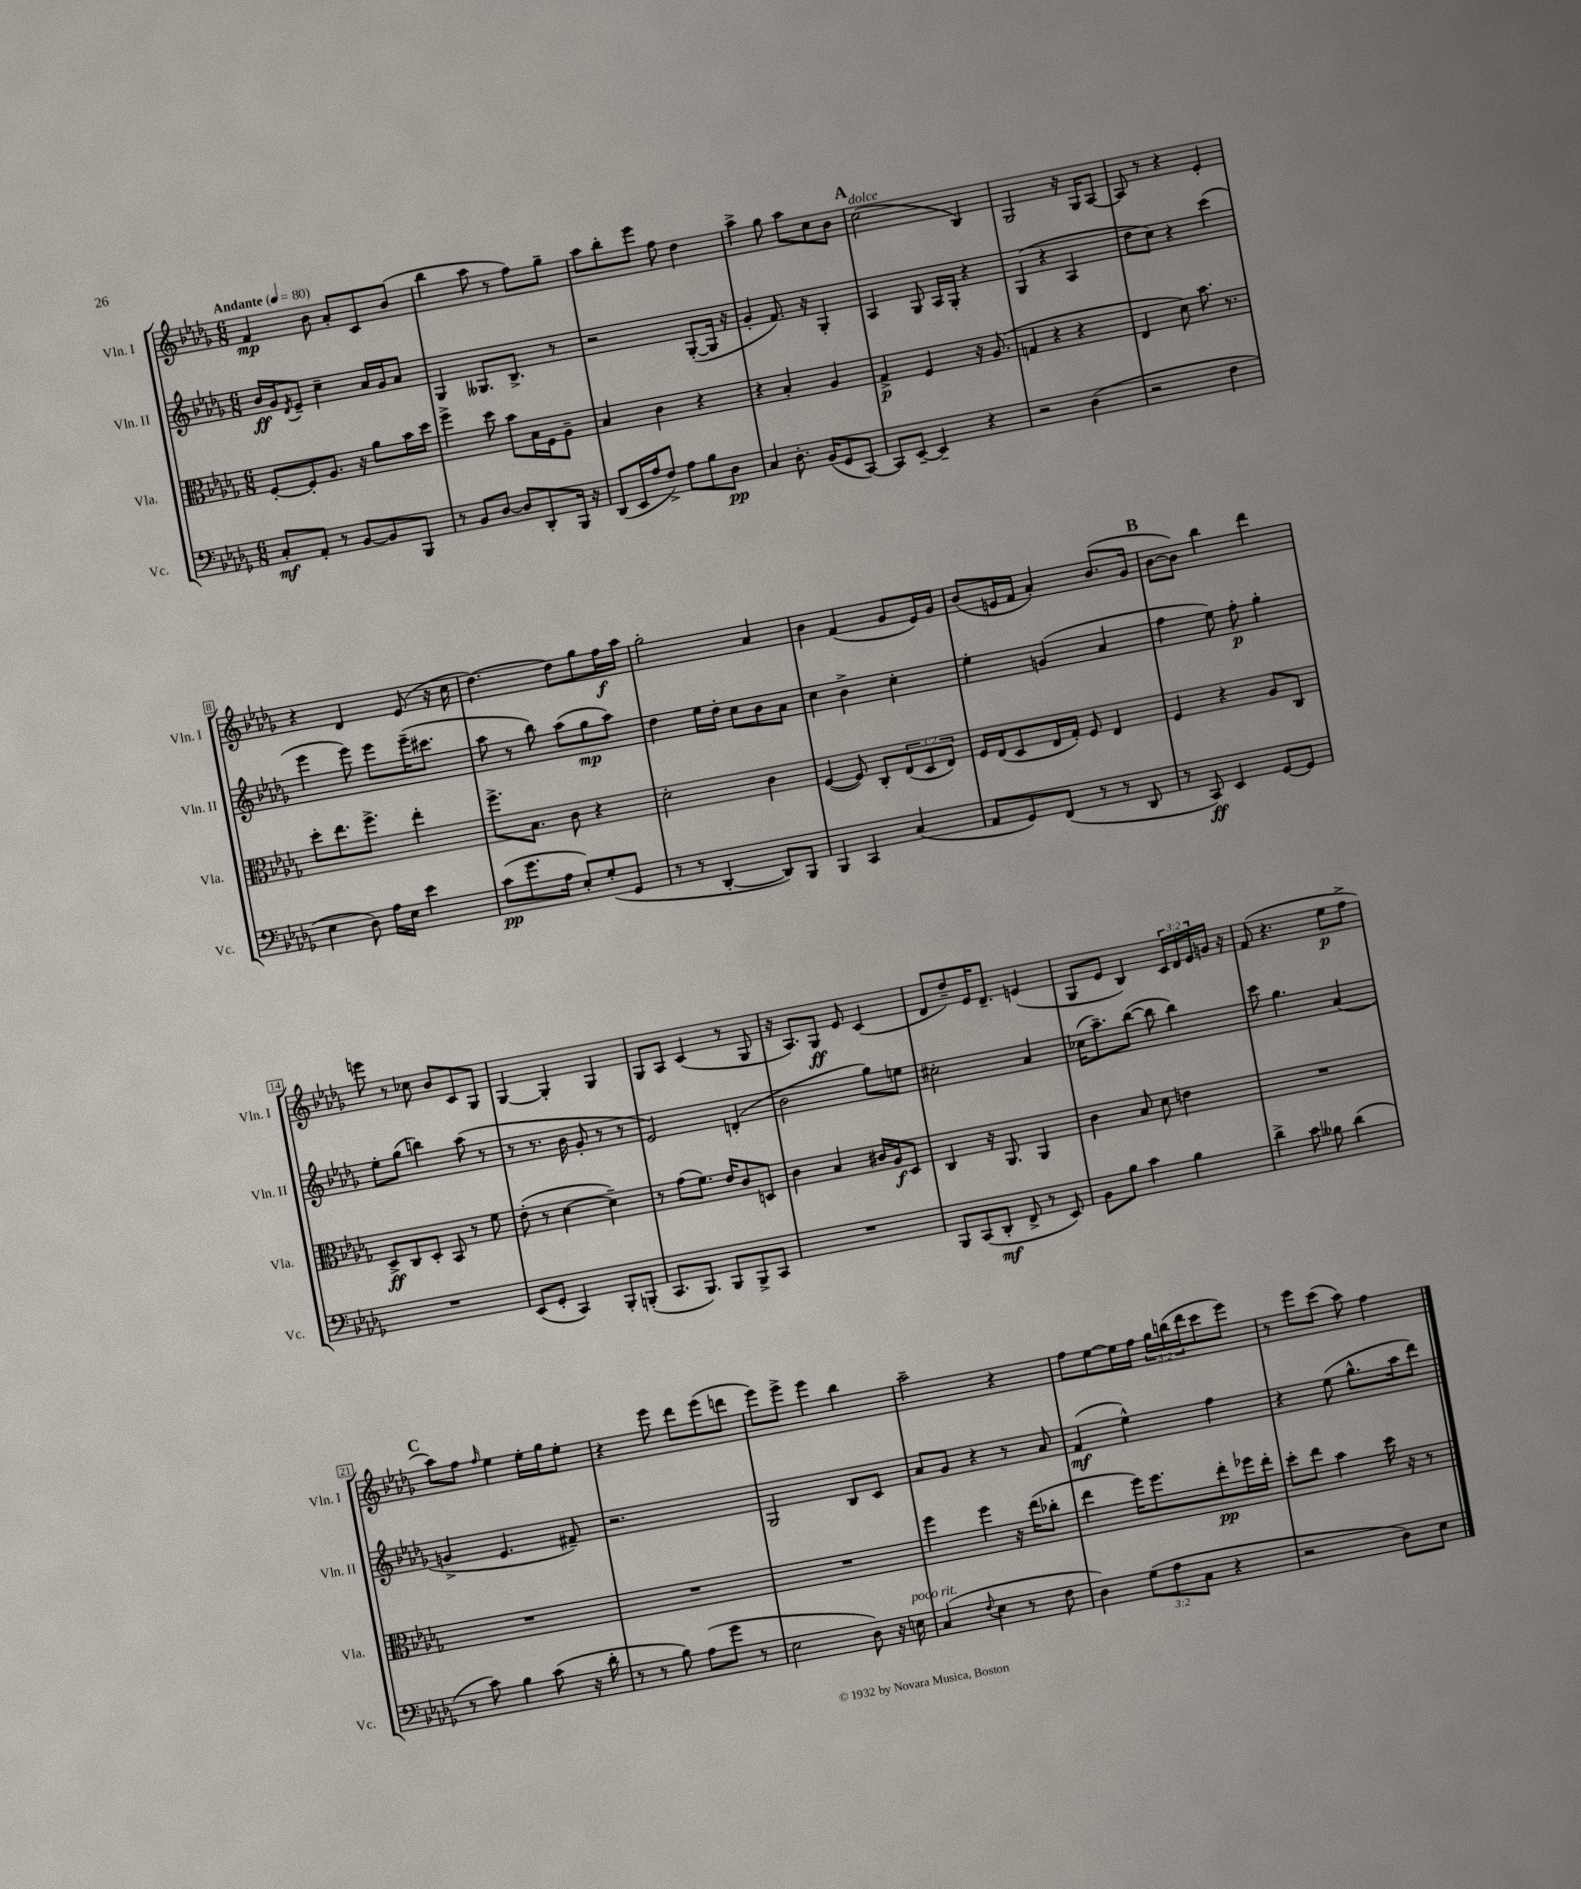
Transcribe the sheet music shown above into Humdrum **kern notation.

**kern	**dynam	**kern	**dynam	**kern	**dynam	**kern	**dynam
*part4	*part4	*part3	*part3	*part2	*part2	*part1	*part1
*staff4	*staff4	*staff3	*staff3	*staff2	*staff2	*staff1	*staff1
*I"Vc.	*	*I"Vla.	*	*I"Vln. II	*	*I"Vln. I	*
*I'Vc.	*	*I'Vla.	*	*I'Vln. II	*	*I'Vln. I	*
*clefF4	*	*clefC3	*	*clefG2	*	*clefG2	*
*k[b-e-a-d-g-]	*	*k[b-e-a-d-g-]	*	*k[b-e-a-d-g-]	*	*k[b-e-a-d-g-]	*
*M6/8	*	*M6/8	*	*M6/8	*	*M6/8	*
*MM80	*	*MM80	*	*MM80	*	*MM80	*
=1	=1	=1	=1	=1	=1	=1	=1
!	!	!	!	!	!	!LO:TX:a:B:t=Andante	!
8C'/L	mf	[8F'/L	.	16b-/LL	ff	4f/	mp
.	.	.	.	16g-/J	.	.	.
.	.	.	.	8qd-/	.	.	.
8AA-'/J	.	8F'/]	.	8e-~/J	.	.	.
8r	.	8.A-/J	.	4cc~\	.	8b-\	.
[8BB-/L	.	.	.	.	.	8a-'/L	.
.	.	16r	.	.	.	.	.
8BB-/]	.	8a-\L	.	16a-/LL	.	8c/	.
.	.	.	.	16g-/J	.	.	.
8BBB-/J	.	16b-\L	.	8a-/J	.	(8b-/J	.
.	.	16dd-\JJ	.	.	.	.	.
=2	=2	=2	=2	=2	=2	=2	=2
8r	.	4ff^\	.	4G-/	.	4bb-\	.
8BB-/L	.	.	.	.	.	.	.
[8D-/J	.	8dd-\	.	8.G--X/L	.	8aa-\	.
8D-/L]	.	8b-\L	.	.	.	8r	.
.	.	.	.	8.B-^/J	.	.	.
8DD-'/	.	16B-\L	.	.	.	8ff\L)	.
.	.	16F\J	.	.	.	.	.
16BBB-/Jk	.	8A-~\J	.	8r	.	8gg-~\J	.
16r	.	.	.	.	.	.	.
=3	=3	=3	=3	=3	=3	=3	=3
(8DD-/L	.	4B-/	.	2r	.	8aa-\L	.
16EE-/L	.	.	.	.	.	8bb-'\	.
16A-/J	.	.	.	.	.	.	.
8F^/J)	.	4c\	.	.	.	8eee-\J	.
8A-\L	.	.	.	.	.	8ff\	.
8B-\	.	4r	.	([8G-'/L	.	4dd-\	.
8D-\J	pp	.	.	16G-/Jk]	.	.	.
.	.	.	.	16r	.	.	.
=4	=4	=4	=4	=4	=4	=4	=4
4C/	.	4r	.	4g-'/	.	4aa-^\	.
8.D-'\	.	4B-'/	.	8.f/)	.	8gg-\	.
.	.	.	.	.	.	8aa-\L	.
(16BB-/KL	.	.	.	16r	.	.	.
8GG-/	.	4A-/	.	4G-'/	.	8cc\	.
[8CC/J)	.	.	.	.	.	8b-\J	.
!!LO:REH:place=s1:t=A
=5	=5	=5	=5	=5	=5	=5	=5
!	!	!	!	!	!	!LO:TX:a:i:t=dolce	!
8CC/L]	.	4G-^/	p	4A-/	.	(2cc\	.
[8EE-~/J	.	.	.	.	.	.	.
4EE-~/]	.	4F/	.	8G-/	.	.	.
.	.	.	.	16A-/LL	.	.	.
.	.	.	.	16G-'/JJ	.	.	.
4r	.	16r	.	4r	.	4B-/)	.
.	.	(8.A-/	.	.	.	.	.
=6	=6	=6	=6	=6	=6	=6	=6
2r	.	4Gn/	.	(4G-/	.	2G-/	.
.	.	4r	.	4r	.	.	.
(4D-\	.	4r	.	4A-/	.	16r	.
.	.	.	.	.	.	16G-/KL	.
.	.	.	.	.	.	[8A-/J	.
=7	=7	=7	=7	=7	=7	=7	=7
2r	.	4E-/	.	8dd-\L	.	8A-/]	.
.	.	.	.	8cc\J)	.	8r	.
.	.	8d-\)	.	4r	.	4r	.
.	.	8.b-\	.	.	.	.	.
4F\	.	.	.	(4ccc\	.	4e-'/	.
.	.	8.r	.	.	.	.	.
!!LO:LB:g=z
=8	=8	=8	=8	=8	=8	=8	=8
4E-\	.	8dd-'\L	.	4eee-\	.	4r	.
.	.	8.ee-\	.	.	.	.	.
8D-\)	.	.	.	8eee-\)	.	4d-/	.
.	.	8.ff^\J	.	.	.	.	.
16A-\LL	.	.	.	8eee-\L	.	.	.
16E-\JJ	.	.	.	.	.	.	.
4e-\	.	4ee-'\	.	(16eee-~\K	.	(8e-/	.
.	.	.	.	8.ccc#X\J	.	.	.
.	.	.	.	.	.	16r	.
.	.	.	.	.	.	16cc\	.
=9	=9	=9	=9	=9	=9	=9	=9
(8c\L	pp	8.ff^\L	.	8aa-\	.	[4.dd-\)	.
8.g-\	.	.	.	8r	.	.	.
.	.	8.B-\J	.	.	.	.	.
.	.	.	.	8bb-\)	.	.	.
16A-\Jk	.	.	.	.	.	.	.
8E-'/L)	.	8c\	.	(8aa-\L	.	8dd-\L]	.
(8G-'/	.	4r	.	8gg-\	mp	8gg-\	.
8GG-/J	.	.	.	8aa-\J)	.	16ff\L	f
.	.	.	.	.	.	16aa-\JJ	.
=10	=10	=10	=10	=10	=10	=10	=10
8r	.	2d-'\	.	4dd-\	.	2gg-'\	.
8r	.	.	.	.	.	.	.
[4DD-'/	.	.	.	16ee-\LL	.	.	.
.	.	.	.	16dd-'\JJ	.	.	.
.	.	.	.	8cc\L	.	.	.
8DD-/L])	.	4c\	.	8b-\	.	4a-/	.
8BBB-/J	.	.	.	8a-\J	.	.	.
=11	=11	=11	=11	=11	=11	=11	=11
4BBB-/	.	([4F/	.	4cc\	.	4b-\	.
4CC/	.	8F/])	.	4b-^\	.	(4f/	.
.	.	8C'/L	.	.	.	.	.
(4C/	.	(12E-/	.	4cc'\	.	8g-/L	.
.	.	12D-/	.	.	.	.	.
.	.	.	.	.	.	16e-/L)	.
.	.	12E-/J)	.	.	.	.	.
.	.	.	.	.	.	16g-/JJ	.
=12	=12	=12	=12	=12	=12	=12	=12
8AA-/L	.	16F/LL	.	4ee-'\	.	(8b-/L	.
.	.	(16E-/J	.	.	.	.	.
8GG-/)	.	8D-/	.	.	.	16en/L	.
.	.	.	.	.	.	16f/JJ	.
(8FF/J	.	16E-/L	.	(4gn/	.	4a-'/)	.
.	.	16G-'/JJ)	.	.	.	.	.
8r	.	8F/	.	.	.	.	.
8r	.	4E-/	.	4a-/	.	(8.b-/L	.
8DD-/	.	.	.	.	.	.	.
.	.	.	.	.	.	16g-/Jk	.
!!LO:REH:place=s1:t=B
=13	=13	=13	=13	=13	=13	=13	=13
8r	.	4F/	.	4ff\	.	[8b-\L	.
8CC/)	ff	.	.	.	.	8b-\J])	.
4EE-/	.	4r	.	8ee-\)	.	4bb-\	.
.	.	.	.	8ff'\	p	.	.
[8GG-/L	.	8A-/L	.	4gg-'\	.	4ddd-\	.
8GG-/J]	.	8C/J	.	.	.	.	.
!!LO:LB:g=z
=14	=14	=14	=14	=14	=14	=14	=14
2.r	.	8D-^/L	ff	8ee-'\L	.	8eeen\	.
.	.	8C/	.	(8gg-\J	.	8r	.
.	.	8D-'/J	.	4bbn\)	.	8cc-X\	.
.	.	8BB-/	.	.	.	8b-/L	.
.	.	8r	.	(8aa-\	.	8c/	.
.	.	8f\	.	8r	.	8G-/J	.
=15	=15	=15	=15	=15	=15	=15	=15
(8EE-/L	.	(8e-'\	.	8r	.	[4G-/	.
8GG-'/J	.	8r	.	8.r	.	.	.
4CC/)	.	[4d-\	.	.	.	4G-'/]	.
.	.	.	.	16b-\	.	.	.
.	.	.	.	8g-'/	.	.	.
8BBB-'/L	.	4d-~\])	.	8r	.	4G-/	.
(8BBBn'/J	.	.	.	8r	.	.	.
=16	=16	=16	=16	=16	=16	=16	=16
8.CC/L	.	8r	.	2e-/)	.	8G-/L	.
.	.	(8g-\L	.	.	.	8A-/J	.
8.BBB-/J)	.	.	.	.	.	.	.
.	.	8.f\J)	.	.	.	(4c/	.
8BBB-/L	.	.	.	.	.	.	.
.	.	16e-/KL	.	.	.	.	.
8BBB-^/	.	8c/	.	(4dn'/	.	8r	.
8CC/J	.	8Dn/J	.	.	.	8G-/	.
=17	=17	=17	=17	=17	=17	=17	=17
2.r	.	4c\	.	2b-\	.	16r	.
.	.	.	.	.	.	8.A-/L)	.
.	.	4B-/	.	.	.	8G-/J	ff
.	.	.	.	.	.	8e-/	.
.	.	16c#X/LL	.	8gg-\L)	.	(4c/	.
.	.	16A-/J	f	.	.	.	.
.	.	8D-/J	.	8een\J	.	.	.
=18	=18	=18	=18	=18	=18	=18	=18
8BBB-/L	.	4C/	.	2cc#X'\	.	8d-/L	.
(8CC/	.	.	.	.	.	8dd-~/)	.
8DD-'/J	mf	16r	.	.	.	16e-/K	.
.	.	8.AA-/	.	.	.	8.d-~/J	.
8FF^/	.	.	.	.	.	.	.
8r	.	4AA-/	.	4a-/	.	(4en/	.
8EE-/)	.	.	.	.	.	.	.
=19	=19	=19	=19	=19	=19	=19	=19
8BB-\L	.	4c\	.	(16cc-X\KL	.	8G-/L	.
.	.	.	.	8.aa-~\)	.	.	.
8B-\J	.	.	.	.	.	8e-/J	.
4c\	.	8B-/	.	([8bb-\J	.	4B-/)	.
.	.	8d-\	.	8bb-\]	.	.	.
4B-\	.	4en\	.	4bb-\)	.	24c/LL	.
.	.	.	.	.	.	24d-/	.
.	.	.	.	.	.	24e-/	.
.	.	.	.	.	.	16gn/JJ	.
.	.	.	.	.	.	16r	.
=20	=20	=20	=20	=20	=20	=20	=20
4d-^\	.	2.r	.	8ccc\	.	(8f/	.
.	.	.	.	4.gg-\	.	4.r	.
8c\	.	.	.	.	.	.	.
8B--X\	.	.	.	.	.	.	.
(4d-\	.	.	.	(4a-/	.	8ee-\L	p
.	.	.	.	.	.	8ff^\J	.
!!LO:LB:g=z
!!LO:REH:place=s1:t=C
=21	=21	=21	=21	=21	=21	=21	=21
8r	.	2.r	.	4gn^/	.	8aa-\L)	.
8c\)	.	.	.	.	.	8ff\J	.
.	.	.	.	.	.	16qqff/	.
4B-\	.	.	.	4.e-/	.	4ee-\	.
(8c\	.	.	.	.	.	16ee-'\LL	.
.	.	.	.	.	.	16gg-\J	.
16r	.	.	.	8f#X~/)	.	8ee-'\J	.
16d-'\	.	.	.	.	.	.	.
=22	=22	=22	=22	=22	=22	=22	=22
8r	.	2.r	.	2.r	.	4r	.
8r	.	.	.	.	.	.	.
8B-\)	.	.	.	.	.	8eee-\	.
(8A-\L	.	.	.	.	.	8ddd-\L	.
8g-\J	.	.	.	.	.	(8eee-\	.
8r	.	.	.	.	.	8dddn\J	.
=23	=23	=23	=23	=23	=23	=23	=23
2E-\	.	2.r	.	2G-/	.	8eee-\L)	.
.	.	.	.	.	.	8eee-^\J	.
.	.	.	.	.	.	4eee-\	.
8D-\)	.	.	.	8B-/L	.	4bb-\	.
16r	.	.	.	8c/J	.	.	.
!LO:TX:a:i:t=poco rit.	!	!	!	!	!	!	!
16En\	.	.	.	.	.	.	.
=24	=24	=24	=24	=24	=24	=24	=24
(4C/	.	4ff\	.	8a-/L	.	2aa-~\	.
.	.	.	.	8g-/J	.	.	.
8qqF/	.	.	.	.	.	.	.
4E-\	.	4ff\	.	4r	.	.	.
8r	.	16r	.	8r	.	4r	.
.	.	(16ee-\KL	.	.	.	.	.
8F\	.	8cc-X'\J	.	8a-/	.	.	.
=25	=25	=25	=25	=25	=25	=25	=25
4D-\)	.	4ee-\	.	(4f/	mf	8ff\L	.
.	.	.	.	.	.	[8ee-\	.
(12G-\L	.	16ff\KL)	.	4ee-^^\)	.	16ee-\L]	.
.	.	8.ff\	.	.	.	16ff\JJ	.
12A-\	.	.	.	.	.	.	.
.	.	.	.	.	.	24gg-\LL	.
12C\J	.	.	.	.	.	(24bbn\	.
.	.	.	.	.	.	24ddd-\J	.
4r	.	8ee-'\	pp	4ff\	.	8ccc\	.
.	.	16ff-X\L	.	.	.	8eee-\J)	.
.	.	16ee-'\JJ	.	.	.	.	.
=26	=26	=26	=26	=26	=26	=26	=26
2r	.	8dd-'\L	.	4r	.	8r	.
.	.	8ee-\J	.	.	.	8eee-\L	.
.	.	4b-\	.	(8ee-\	.	(8ccc\J	.
.	.	.	.	8.gg-^^\L	.	8aa-\)	.
8D-\L)	.	16dd-\	.	.	.	4ff\	.
.	.	16r	.	16aa-\k	.	.	.
8E-\J	.	8r	.	8ddd-\J)	.	.	.
==	==	==	==	==	==	==	==
*-	*-	*-	*-	*-	*-	*-	*-
